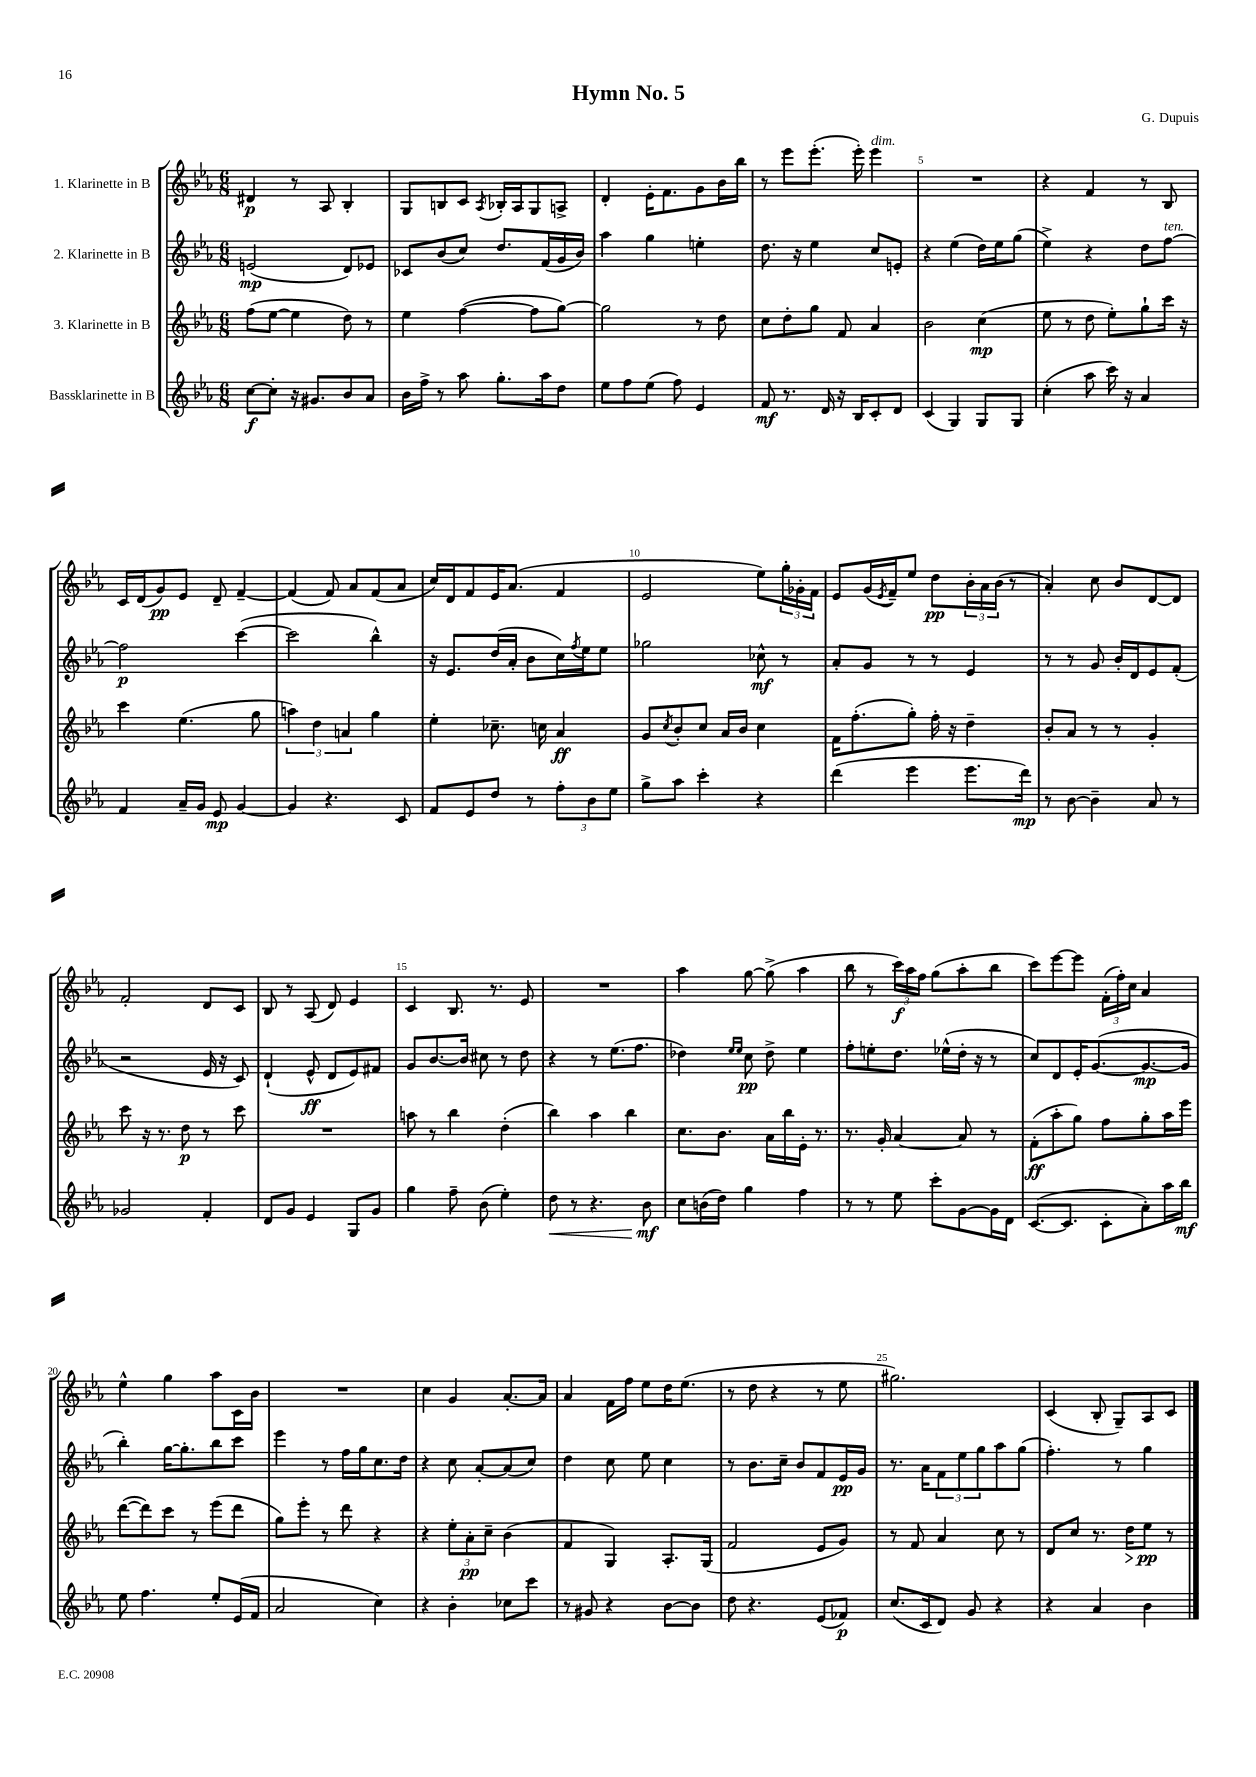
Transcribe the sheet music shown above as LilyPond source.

\header { title = "Hymn No. 5" composer = "G. Dupuis" }
<<
\new StaffGroup <<
\new Staff = "s0" \with { instrumentName = "1. Klarinette in B" } {
    \clef treble \key ees \major \numericTimeSignature \time 6/8
    dis'4\p r8 aes8 bes4-. |
    g8 b8 c'8 \acciaccatura { aes8 } bes16-. aes16 g8 a8-> |
    d'4-. ees'16-. f'8. g'8 bes'16 bes''16 |
    r8 ees'''8 ees'''8.-.( ees'''16-.) ees'''4^\markup { \italic "dim." } |
    R2. |
    r4 f'4 r8 bes8 |
    c'16 d'16( g'8\pp) ees'8 d'8-- f'4~-- |
    f'4( f'8) aes'8 f'8( aes'8 |
    c''16) d'16 f'8 ees'16 aes'8.( f'4 |
    ees'2 ees''8) \tuplet 3/2 { g''16-. ges'16-. f'16 } |
    ees'8 g'16( \acciaccatura { ees'8 } f'16--) ees''8 d''8\pp \tuplet 3/2 { bes'16-. aes'16 bes'16( } r8 |
    aes'4-.) c''8 bes'8 d'8~ d'8 |
    f'2-. d'8 c'8 |
    bes8 r8 aes8( d'8) ees'4 |
    c'4 bes8. r8. ees'8 |
    R2. |
    aes''4 g''8~ g''8->( aes''4 |
    bes''8 r8 \tuplet 3/2 { c'''16\f) aes''16 f''16 } g''8( aes''8-. bes''8 |
    c'''8) ees'''8~ ees'''8 \tuplet 3/2 { f'16-.( f''16-.) c''16 } aes'4 |
    ees''4-^ g''4 aes''8 c'16 bes'16 |
    R2. |
    c''4 g'4 aes'8.~-. aes'16 |
    aes'4 f'16 f''16 ees''8 d''16 ees''8.( |
    r8 d''8 r4 r8 ees''8 |
    gis''2.) |
    c'4( bes8-. g8--) aes8 c'8 \bar "|." |
}
\new Staff = "s1" \with { instrumentName = "2. Klarinette in B" } {
    \clef treble \key ees \major \numericTimeSignature \time 6/8
    e'2\mp( d'8) ees'8 |
    ces'8 bes'8( c''8) d''8. f'16( g'16 bes'16) |
    aes''4 g''4 e''4-. |
    d''8. r16 ees''4 c''8 e'8-. |
    r4 ees''4( d''16) ees''16 g''8( |
    ees''4->) r4 d''8 f''8~^\markup { \italic "ten." } |
    f''2\p c'''4~( |
    c'''2 bes''4-^) |
    r16 ees'8. d''16( aes'16-. bes'8 c''16) \acciaccatura { f''8 } ees''16 ees''8 |
    ges''2 ces''8-^\mf r8 |
    aes'8-. g'8 r8 r8 ees'4 |
    r8 r8 g'8 bes'16-. d'16 ees'8 f'8-.( |
    r2 ees'16 r16 c'8) |
    d'4-!( ees'8-^\ff d'8 ees'8) fis'8 |
    g'8 bes'8.~ bes'16 cis''8 r8 d''8 |
    r4 r8 ees''8.( f''8. |
    des''4) \grace { ees''16 ees''16 } c''8\pp des''8-> ees''4 |
    f''8-. e''8-. d''8. ees''16-^( d''16-. r16 r8 |
    c''8) d'8 ees'16-. g'8.~( g'8.~\mp g'16 |
    bes''4-.) g''16~ g''8.-. bes''8 c'''8 |
    ees'''4 r8 f''16 g''16 c''8. d''16 |
    r4 c''8 aes'8~-. aes'8( c''8) |
    d''4 c''8 ees''8 c''4 |
    r8 bes'8. c''16-- bes'8 f'8 ees'16\pp g'16 |
    r8. aes'16 \tuplet 3/2 { f'8 ees''8 g''8 } aes''8 g''8( |
    f''4.-.) r8 g''4 \bar "|." |
}
\new Staff = "s2" \with { instrumentName = "3. Klarinette in B" } {
    \clef treble \key ees \major \numericTimeSignature \time 6/8
    f''8( ees''8~ ees''4 d''8) r8 |
    ees''4 f''4~( f''8 g''8~) |
    g''2 r8 d''8 |
    c''8 d''8-. g''8 f'8 aes'4 |
    bes'2 c''4\mp( |
    ees''8 r8 d''8 ees''8-.) g''8-! c'''16 r16 |
    c'''4 ees''4.( g''8 |
    \tuplet 3/2 { a''4) d''4 a'4 } g''4 |
    ees''4-. ces''8.-- c''16 aes'4\ff |
    g'8 \acciaccatura { c''8 } bes'8-. c''8 aes'16 bes'16 c''4 |
    f'16 f''8.-.( g''8-.) f''16-. r16 d''4-- |
    bes'8-. aes'8 r8 r8 g'4-. |
    c'''8 r16 r8. d''8\p r8 c'''8 |
    R2. |
    a''8 r8 bes''4 d''4-.( |
    bes''4) aes''4 bes''4 |
    c''8. bes'8. aes'16 bes''16 ees'16-. r8. |
    r8. g'16-. aes'4~ aes'8 r8 |
    f'8-.\ff( aes''8-. g''8) f''8 g''8-. aes''16 ees'''16 |
    d'''8~( d'''8) c'''8 r8 ees'''8( d'''8 |
    g''8) ees'''8-. r8 d'''8 r4 |
    r4 \tuplet 3/2 { ees''8-. aes'8-.\pp c''8-- } bes'4( |
    f'4 g4) aes8.-. g16( |
    f'2 ees'8 g'8) |
    r8 f'8 aes'4 c''8 r8 |
    d'8 c''8 r8. d''16\> ees''8\pp\! r8 \bar "|." |
}
\new Staff = "s3" \with { instrumentName = "Bassklarinette in B" } {
    \clef treble \key ees \major \numericTimeSignature \time 6/8
    c''8~\f c''8-. r16 gis'8. bes'8 aes'8 |
    bes'16 f''16-> r8 aes''8 g''8.-. aes''16 d''8 |
    ees''8 f''8 ees''8( f''8) ees'4 |
    f'8\mf r8. d'16 r16 bes16 c'8-. d'8 |
    c'4( g4) g8 g8 |
    c''4-.( aes''8 c'''16) r16 aes'4 |
    f'4 aes'16-- g'16 ees'8\mp g'4~ |
    g'4 r4. c'8 |
    f'8 ees'8 d''8 r8 \tuplet 3/2 { f''8-. bes'8 ees''8 } |
    g''8-> aes''8 c'''4-. r4 |
    d'''4( ees'''4 ees'''8. d'''16\mp) |
    r8 bes'8~ bes'4-- aes'8 r8 |
    ges'2 f'4-. |
    d'8 g'8 ees'4 g8 g'8 |
    g''4 f''8-- bes'8( ees''4-.) |
    d''8\< r8 r4. bes'8\mf\! |
    c''8 b'16( d''16) g''4 f''4 |
    r8 r8 ees''8 c'''8-. g'8~ g'16 d'16 |
    c'8.~( c'8. c'8-. aes'8-.) aes''16 bes''16\mf |
    ees''8 f''4. ees''8-. ees'16( f'16 |
    aes'2 c''4) |
    r4 bes'4-. ces''8 c'''8 |
    r8 gis'8 r4 bes'8~ bes'8 |
    d''8 r4. ees'8( fes'8\p) |
    c''8.( c'16 d'8) g'8 r4 |
    r4 aes'4 bes'4 \bar "|." |
}
>>
>>
\layout { \context { \Score \override BarNumber.break-visibility = ##(#f #t #t) barNumberVisibility = #(every-nth-bar-number-visible 5) } }
